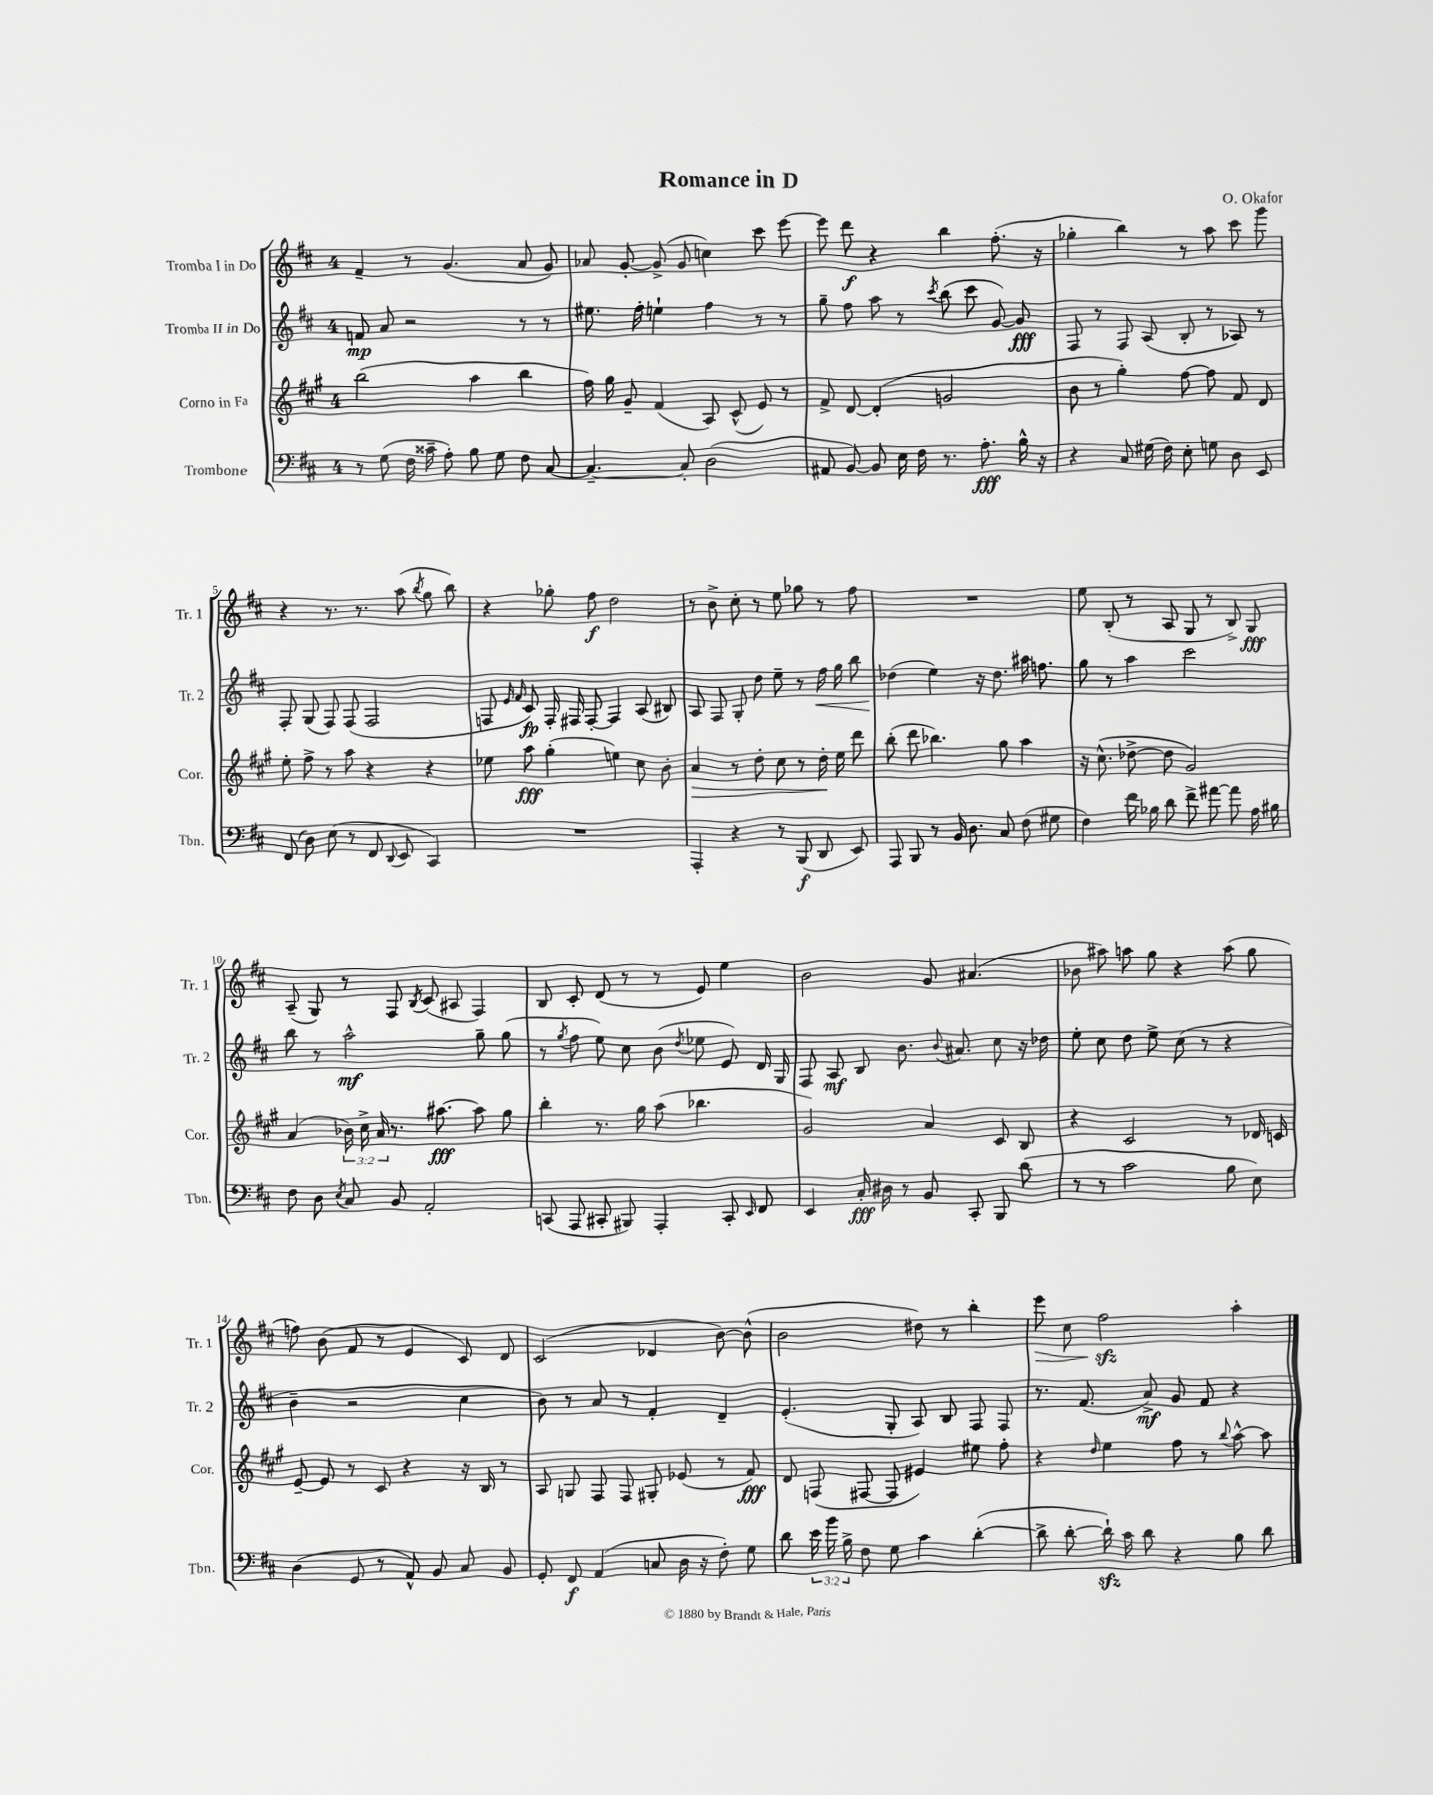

**kern	**dynam	**kern	**dynam	**kern	**dynam	**kern	**dynam
*part4	*part4	*part3	*part3	*part2	*part2	*part1	*part1
*staff4	*staff4	*staff3	*staff3	*staff2	*staff2	*staff1	*staff1
*I"Trombone	*	*I"Corno in Fa	*	*I"Tromba II in Do	*	*I"Tromba I in Do	*
*I'Tbn.	*	*I'Cor.	*	*I'Tr. 2	*	*I'Tr. 1	*
*clefF4	*	*clefG2	*	*clefG2	*	*clefG2	*
*k[f#c#]	*	*k[f#c#g#]	*	*k[f#c#]	*	*k[f#c#]	*
*M4/4	*	*M4/4	*	*M4/4	*	*M4/4	*
=1	=1	=1	=1	=1	=1	=1	=1
8r	.	(2bb\	.	8fn/	mp	4f#~/	.
(8G\	.	.	.	8a/	.	.	.
16F#\	.	.	.	2r	.	8r	.
16c##X~\	.	.	.	.	.	.	.
8A'\)	.	.	.	.	.	(4.g/	.
8B\	.	4aa\	.	.	.	.	.
8G\	.	.	.	.	.	.	.
8F#\	.	4bb\	.	8r	.	8a/	.
[8C#/	.	.	.	8r	.	8g/)	.
=2	=2	=2	=2	=2	=2	=2	=2
4.C#~/_	.	16ff#\)	.	8.ee#X\	.	8a-X/	.
.	.	16gg#\	.	.	.	.	.
.	.	8g#~/	.	.	.	[8g'/	.
.	.	.	.	16ff#'\	.	.	.
.	.	(4f#/	.	4een`\	.	(8g^/]	.
8C#'/]	.	.	.	.	.	8g/	.
(2D\	.	8A/)	.	4ff#\	.	4ccn\)	.
.	.	(8c#^^/	.	.	.	.	.
.	.	8e/)	.	8r	.	8ccc#\	.
.	.	8r	.	8r	.	[8eee\	.
=3	=3	=3	=3	=3	=3	=3	=3
8AA#X/	.	8f#^/	.	8gg~\	.	8eee\]	.
[8BB/)	.	[8d/	.	8ff#\	.	8ddd\	f
8BB/]	.	(4d'/]	.	8aa\	.	4r	.
16E\	.	.	.	8r	.	.	.
16F#\	.	.	.	.	.	.	.
.	.	.	.	8qccc#/	.	.	.
8.r	.	2gn/	.	(8bb\	.	4bb\	.
.	.	.	.	8ccc#\	.	.	.
8.A'\	fff	.	.	.	.	.	.
.	.	.	.	[8g/)	.	(8.ff#'\	.
16B^^\	.	.	.	8g/]	fff	.	.
16r	.	.	.	.	.	16r	.
=4	=4	=4	=4	=4	=4	=4	=4
4r	.	8b\	.	8F#/	.	4gg-X'\	.
.	.	8r	.	8r	.	.	.
8C#/	.	4gg#'\)	.	8F#/	.	4bb\)	.
(16G#X\	.	.	.	(8A/	.	.	.
16F#\)	.	.	.	.	.	.	.
8E'\	.	[8ff#\	.	8B'/	.	8r	.
8Gn\	.	8ff#\]	.	8r	.	8aa\	.
8D\	.	8f#/	.	8A-X/)	.	8ccc#\	.
8EE/	.	8d/	.	8r	.	8ggg\	.
!!LO:LB:g=z
=5	=5	=5	=5	=5	=5	=5	=5
(8FF#/	.	8ee'\	.	8F#'/	.	4r	.
8D\)	.	8ff#^\	.	(8G/	.	.	.
(8E\	.	8r	.	8F#/)	.	8.r	.
8r	.	8aa\	.	(8F#/	.	.	.
.	.	.	.	.	.	8.r	.
8FF#/	.	4r	.	2F#/	.	.	.
8qqDD/	.	.	.	.	.	.	.
8EE/	.	.	.	.	.	(8aa\	.
.	.	.	.	.	.	8qbb/	.
4CC#/)	.	4r	.	.	.	8gg\	.
.	.	.	.	.	.	8bb\)	.
=6	=6	=6	=6	=6	=6	=6	=6
1r	.	8ee-X\	.	8Fn/	.	4r	.
.	.	.	.	16qqe/	.	.	.
.	.	.	.	16qqf#/	.	.	.
.	.	8aa\	fff	8c#/)	fp	.	.
.	.	(4gg#'\	.	16F'/	.	8gg-X'\	.
.	.	.	.	16F#X/	.	.	.
.	.	.	.	[8F#'/	.	8ff#\	f
.	.	4een\)	.	4F#/]	.	2dd\	.
.	.	8cc#\	.	(8A/	.	.	.
.	.	8b'\	.	8B#X/)	.	.	.
=7	=7	=7	=7	=7	=7	=7	=7
!	!	!	!LO:HP:b	!	!	!	!
4AAA'/	.	4a/	>	8A/	.	8r	.
.	.	.	.	8F#/	.	8b^\	.
4r	.	8r	.	8G'/	.	8cc#'\	.
.	.	8dd'\	.	8dd\	.	8r	.
8r	.	8cc#\	.	8ee~\	.	8ee\	.
(8BBB/	f	8r	.	8r	.	8gg-X\	.
!	!	!	!	!	!LO:HP:b	!	!
8DD/	.	16dd'\	.	16ff#\	<	8r	.
.	.	16ee\	]	16gg\	.	.	.
8EE/)	.	8ddd\	.	8bb\	.	8ff#\	.
=8	=8	=8	=8	=8	=8	=8	=8
8AAA/	.	(8bb'\	.	(4dd-X\	.	1r	.
8BBB/	.	8ddd\	.	.	.	.	.
8r	.	4.bb-X\)	.	4ee\)	[	.	.
16BB/	.	.	.	.	.	.	.
8.D\	.	.	.	.	.	.	.
.	.	.	.	16r	.	.	.
.	.	.	.	8.dd-\	.	.	.
8C#/	.	8gg#\	.	.	.	.	.
(8F#\	.	4aa\	.	16aa#X\	.	.	.
.	.	.	.	8.ffn\	.	.	.
8G#X\	.	.	.	.	.	.	.
=9	=9	=9	=9	=9	=9	=9	=9
4F#\)	.	16r	.	8gg\	.	8ee\	.
.	.	(8.cc#^^\	.	.	.	.	.
.	.	.	.	8r	.	(8B'/	.
16f#\	.	[8dd-X^\	.	4aa\	.	8r	.
16B-X\	.	.	.	.	.	.	.
8d\	.	8dd-\]	.	.	.	8A/	.
8f#^\	.	2g#/)	.	2ccc#\	.	8G/	.
[8a#X\	.	.	.	.	.	8r	.
8a#\]	.	.	.	.	.	8B^/)	.
16A\	.	.	.	.	.	8G/	fff
16B#X\	.	.	.	.	.	.	.
!!LO:LB:g=z
=10	=10	=10	=10	=10	=10	=10	=10
8F#\	.	(4a/	.	8bb\	.	(8A~/	.
8D\	.	.	.	8r	.	8G/)	.
8qE/	.	.	.	.	.	.	.
8C#/	.	24b-X\)	.	2aa^^\	mf	8r	.
.	.	24cc#^\	.	.	.	.	.
.	.	24a/	.	.	.	.	.
8BB/	.	8.r	.	.	.	8F#/	.
.	.	.	.	.	.	8qB/	.
2AA'/	.	.	.	.	.	(8c#/	.
.	.	[8.aa#X\	fff	.	.	.	.
.	.	.	.	.	.	8A#X/	.
.	.	8aa#\]	.	8gg~\	.	4F#/)	.
.	.	8gg#\	.	(8gg\	.	.	.
=11	=11	=11	=11	=11	=11	=11	=11
(8CCn/	.	4bb'\	.	8r	.	8B/	.
.	.	.	.	8qgg/	.	.	.
8AAA/	.	.	.	8ff#\	.	8c#'/	.
8CC#X'/	.	8.r	.	8ee\)	.	(8d/	.
8BBB#X/)	.	.	.	8cc#\	.	8r	.
.	.	16gg#\	.	.	.	.	.
4AAA'/	.	(8aa\	.	(8b\	.	8r	.
.	.	.	.	8qdd/	.	.	.
.	.	4.bb-X\	.	8ee-X\	.	8e/)	.
8CC#'/	.	.	.	8e/)	.	4ee\	.
16qqEE/	.	.	.	.	.	.	.
8FF#/	.	.	.	16d/	.	.	.
.	.	.	.	16G/	.	.	.
=12	=12	=12	=12	=12	=12	=12	=12
4EE/	.	2g#/)	.	8F#/	.	2b\	.
.	.	.	.	8A/	mf	.	.
16C#'/	fff	.	.	8B/	.	.	.
16D#X\	.	.	.	.	.	.	.
8r	.	.	.	8.b\	.	.	.
8BB/	.	4a/	.	.	.	8g/	.
.	.	.	.	8qqb/	.	.	.
.	.	.	.	8.a#X/	.	.	.
8CC#'/	.	.	.	.	.	(4.a#X/	.
8BBB/	.	8c#/	.	8cc#\	.	.	.
(8d\	.	8B/	.	16r	.	.	.
.	.	.	.	16dd-X\	.	.	.
=13	=13	=13	=13	=13	=13	=13	=13
8r	.	4r	.	8ee'\	.	8b-X\	.
8r	.	.	.	8cc#\	.	8aa#X\)	.
2c#\	.	2c#/	.	8dd\	.	8aan\	.
.	.	.	.	8ee^\	.	8gg\	.
.	.	.	.	(8cc#\	.	4r	.
.	.	.	.	8r	.	.	.
8B\	.	8r	.	4r	.	(8aa\	.
8E\)	.	16d-X/	.	.	.	8gg\	.
.	.	16cn/	.	.	.	.	.
!!LO:LB:g=z
=14	=14	=14	=14	=14	=14	=14	=14
(4D\	.	[8e~/	.	4b~\	.	8ffn\)	.
.	.	8e/]	.	.	.	(8b\	.
8GG/	.	8r	.	2r	.	8f#/	.
8r	.	8c#/	.	.	.	8r	.
8AA^^/)	.	4r	.	.	.	4e/	.
8BB/	.	.	.	.	.	.	.
8C#/	.	16r	.	4cc#\	.	8c#/)	.
.	.	16B/	.	.	.	.	.
8BB/	.	8r	.	.	.	8d/	.
=15	=15	=15	=15	=15	=15	=15	=15
8GG'/	.	8A/	.	8b\)	.	(2c#/	.
8FF#/	f	8Gn/	.	8r	.	.	.
(4AA/	.	8F#/	.	8a/	.	.	.
.	.	8F#/	.	8r	.	.	.
8Cn/	.	8G#X'/	.	4f#'/	.	4d-X/	.
16D\	.	(8e-X/	.	.	.	.	.
16r	.	.	.	.	.	.	.
8F#'\)	.	8r	.	4d~/	.	[8b\)	.
8G\	.	8f#/)	fff	.	.	(8b^^\]	.
=16	=16	=16	=16	=16	=16	=16	=16
8d\	.	8d/	.	(4.e'/	.	2b\	.
24e\	.	(8Fn/	.	.	.	.	.
24b\	.	.	.	.	.	.	.
24B^\	.	.	.	.	.	.	.
8F#\	.	[8F#X/	.	.	.	.	.
8G\	.	8F#/]	.	8G'/	.	.	.
4c#\	.	4e#X/)	.	8A/)	.	8dd#X\)	.
.	.	.	.	8B/	.	8r	.
([4d'\	.	8ee#X\	.	8F#/	.	4bb'\	.
.	.	8ff#'\	.	8F#/	.	.	.
=17	=17	=17	=17	=17	=17	=17	=17
!	!	!	!	!	!	!	!LO:HP:b
8d^\]	.	4r	.	8.r	.	8eee\	>
[8d'\	.	.	.	.	.	8cc#\	.
.	.	.	.	(8.f#/	.	.	.
.	.	16qqdd/	.	.	.	.	.
16dzz`\])	.	4ee\	.	.	.	2ff#zz\	.
16c#\	.	.	.	.	.	.	.
8d\	.	.	.	8a^/)	mf	.	.
4r	.	8ff#\	.	8g/	.	.	.
.	.	8r	.	8f#/	.	.	.
.	.	8qqbb/	.	.	.	.	.
8B\	.	[8aa^^\	.	4r	.	4aa'\	]
8d\	.	8aa\]	.	.	.	.	.
==	==	==	==	==	==	==	==
*-	*-	*-	*-	*-	*-	*-	*-
